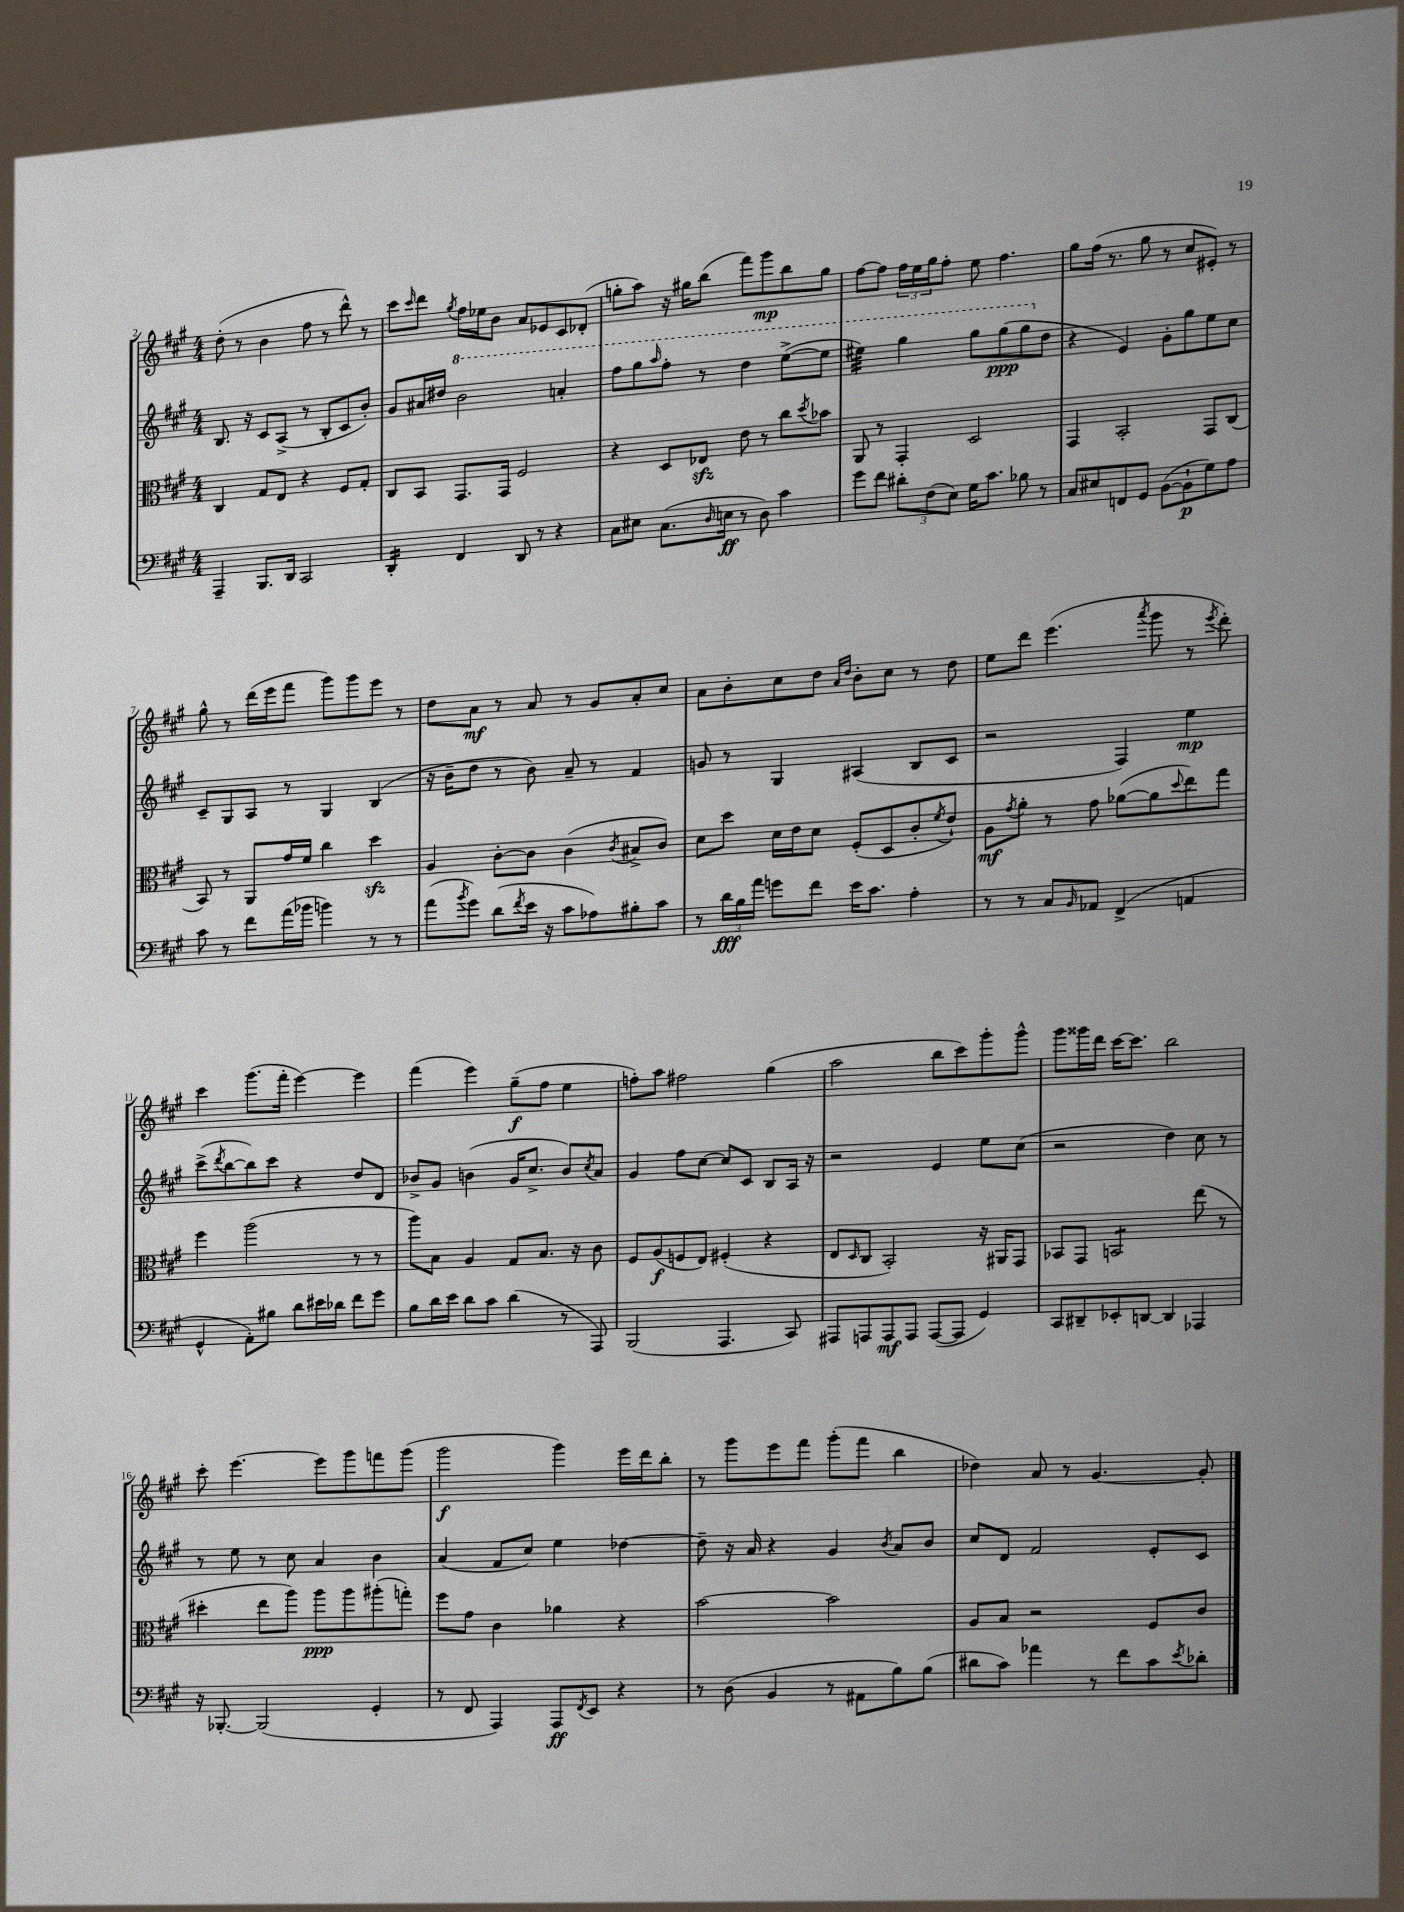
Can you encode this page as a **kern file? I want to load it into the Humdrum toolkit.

**kern	**kern	**kern	**kern
*staff4	*staff3	*staff2	*staff1
*clefF4	*clefC3	*clefG2	*clefG2
*k[f#c#g#]	*k[f#c#g#]	*k[f#c#g#]	*k[f#c#g#]
*M4/4	*M4/4	*M4/4	*M4/4
4AAA~	4C#	8.B	(8dd'
.	.	.	8r
.	.	16r	.
8.BBB	8G#	8c#	4b
.	8E	(8A^	.
16DD	.	.	.
2CC#	4r	8r	8ff#
.	.	8B'	8r
.	8F#	8c#	8ddd^^)
.	8G#'	8b')	8r
=	=	=	=
4DD'	8C#	8g#	8ccc#
.	.	.	16qqccc#
.	8BB	16a#	8ddd
.	.	16dd#	.
.	.	.	8qgg#
4FF#	8.GG#	2bb	16ff#
.	.	.	16ee-
.	.	.	8b
.	16GG#	.	.
8DD	2F#	.	8a
8r	.	.	8e-
4r	.	4aa'	8c#
.	.	.	(8d-'
=	=	=	=
8C#	4r	8fff#	8gg'
8E#	.	8ggg#	8aa)
.	.	16qqaaa	.
(8.C#	8D	8fff#'	16r
.	.	.	16gg#
.	8E-	8r	(8bb
16qqD	.	.	.
16E	.	.	.
8r	8e	4ddd	8fff#)
8D)	8r	.	8ggg#
4c#	8cc#	([8eee^	8bb
.	8qdd	.	.
.	8b-	8eee]	8gg#
=	=	=	=
8g#	8AA	4eee#)	[8ff#
8f#	8r	.	8ff#]
12d#'	4GG#'	4ggg#	24ff#
.	.	.	24ee
(12F#	.	.	24gg#
.	.	.	8ff#'
12E)	.	.	.
16G#	2D	8ggg#	8ee
8.c#	.	.	.
.	.	(8ggg#	4.ff#
8B-	.	8ggg#	.
8r	.	8dd	.
=	=	=	=
8C#	4GG#	4r	8gg#
8E#	.	.	(16ff#
.	.	.	8.r
8FF	2BB'	4e)	.
8GG#	.	.	8gg#
([8BB	.	8g#'	8r
8BB`]	.	8gg#	8cc#
8G#)	8GG#	8ee	8e#')
8A	(8C#	8cc#	8r
=	=	=	=
8c#	8BB)	8c#~	8gg#^^
8r	8r	8G#	8r
8f#	8AA	8A	(16ddd
.	.	.	16eee
(16a	16g#	8r	8fff#
16b-	16f#	.	.
4b)	4cc#	4G#	8ggg#)
.	.	.	8ggg#
8r	4dd	(4B	8eee
8r	.	.	8r
=	=	=	=
(8a	4A	16r	8dd
.	.	16b~	.
8qb	.	.	.
8g#)	.	8dd	8a
(8d	[8c#'	8r	8r
8qf#	.	.	.
16e	8c#]	8b)	8a
16r	.	.	.
8c#	(4c#	8a~	8r
8A-)	.	8r	8g#
.	8qc#	.	.
8B#'	8B#^	4f#	8a'
8c#	8c#)	.	8cc#
=	=	=	=
8r	8d	8g	8a
24d	8dd	8r	8b'
24B	.	.	.
24a	.	.	.
8g	16d	4G#	8cc#
.	16e	.	.
8f#	8d	.	8dd
.	.	.	16qqa
.	.	.	16qqdd
16e	(8F#'	(4A#	8b'
8.c#	.	.	.
.	8D	.	8cc#
4A'	8c#'	8B	8r
.	8qf#	.	.
.	8e`)	8c#	8dd
=	=	=	=
8r	8A	2r	8ee
.	8qg#	.	.
8r	8a'	.	8ddd
8C#	8r	.	(4.eee
16qqBB	.	.	.
8AA-	8g#	.	.
(4FF#^	([8a-	4F#)	.
.	.	.	8qaaa
.	8a-]	.	8ggg#
.	8qqdd	.	.
4AA	8ee)	4ee	8r
.	.	.	8qeee
.	8gg#	.	8ddd')
=	=	=	=
4GG#^^	4ff#	(8ccc#^	4ccc#
.	.	8qddd	.
.	.	[8bb	.
8AA')	(2aa	8bb])	(8.ggg#
8B#	.	8ccc#	.
.	.	.	16fff#'
8d	.	4r	[4eee)
16e#	.	.	.
16d-	.	.	.
8f#	8r	8dd	4eee]
8g#	8r	8d	.
=	=	=	=
8B	8aa)	8b-^	(4fff#
16d	8B	8g#	.
16e	.	.	.
8d	4A	(4b	4eee)
8c#	.	.	.
(4d	8G#	16g#	(8gg#~
.	.	8.cc#^	.
.	8.B	.	8ff#
8r	.	8b)	4ee
.	16r	.	.
.	.	8qcc#	.
8AAA)	8c#	8a	.
=	=	=	=
(2BBB	8F#	4g#	8ff')
.	(8A	.	8aa
.	8F	8ff#	2ff#
.	8E)	[8cc#	.
4.AAA	(4F#'	8cc#]	.
.	.	8c#	.
.	4r	8B	(4gg#
8CC#)	.	16A	.
.	.	16r	.
=	=	=	=
8AAA#	8E	2r	2aa
.	16qqD	.	.
8AAA	8C#	.	.
8AAA	2BB')	.	.
8AAA	.	.	.
([8AAA	.	4e	8bb
8AAA]	.	.	8ccc#)
4GG#)	16r	8ee	8ggg#'
.	16AA#	.	.
.	8GG#	(8cc#	8ggg#^^
=	=	=	=
8CC#	8BB-	2r	8ggg#
8DD#~	8GG#	.	16ggg##
.	.	.	16ddd
8EE-'	2BB	.	[16ccc#
.	.	.	8.ccc#]
[8DD	.	.	.
4DD]	.	4dd)	2bb
4AAA-	(8ee	8cc#	.
.	8r	8r	.
=	=	=	=
16r	4dd#'	8r	8ccc#'
[8.BBB-'	.	.	.
.	.	8ee	[4.eee
(2BBB-]	8ee	8r	.
.	8aa)	8cc#	.
.	8aa	4a	8eee]
.	8aa	.	8ggg#
4GG#'	(8aa#'	4b	8fff
.	8gg')	.	(8ggg#
=	=	=	=
8r	8ff#	(4a	2ggg#
8FF#	8g#	.	.
4AAA)	4c#	8f#	.
.	.	8cc#)	.
8AAA	4a-	4ee	4ggg#)
8qFF#	.	.	.
8EE	.	.	.
4r	4r	[4dd-	16eee
.	.	.	16ddd
.	.	.	8bb'
=	=	=	=
8r	[2b	8dd-~]	8r
(8D	.	16r	8ggg#
.	.	16a	.
4BB	.	4r	8eee
.	.	.	8fff#
8r	2b]	4g#	(8ggg#'
8AA#	.	.	8fff#
.	.	8qb	.
8B)	.	8a	4bb
(8B	.	8b	.
=	=	=	=
8d#	8A	8cc#	4dd-)
8c#)	8B	8d	.
4a-	2r	2f#	8a
.	.	.	8r
8r	.	.	[4.g#
8f#	.	.	.
8c#	8F#	8e'	.
8qe	.	.	.
8d-'	8c#	8c#	8g#']
==	==	==	==
*-	*-	*-	*-
